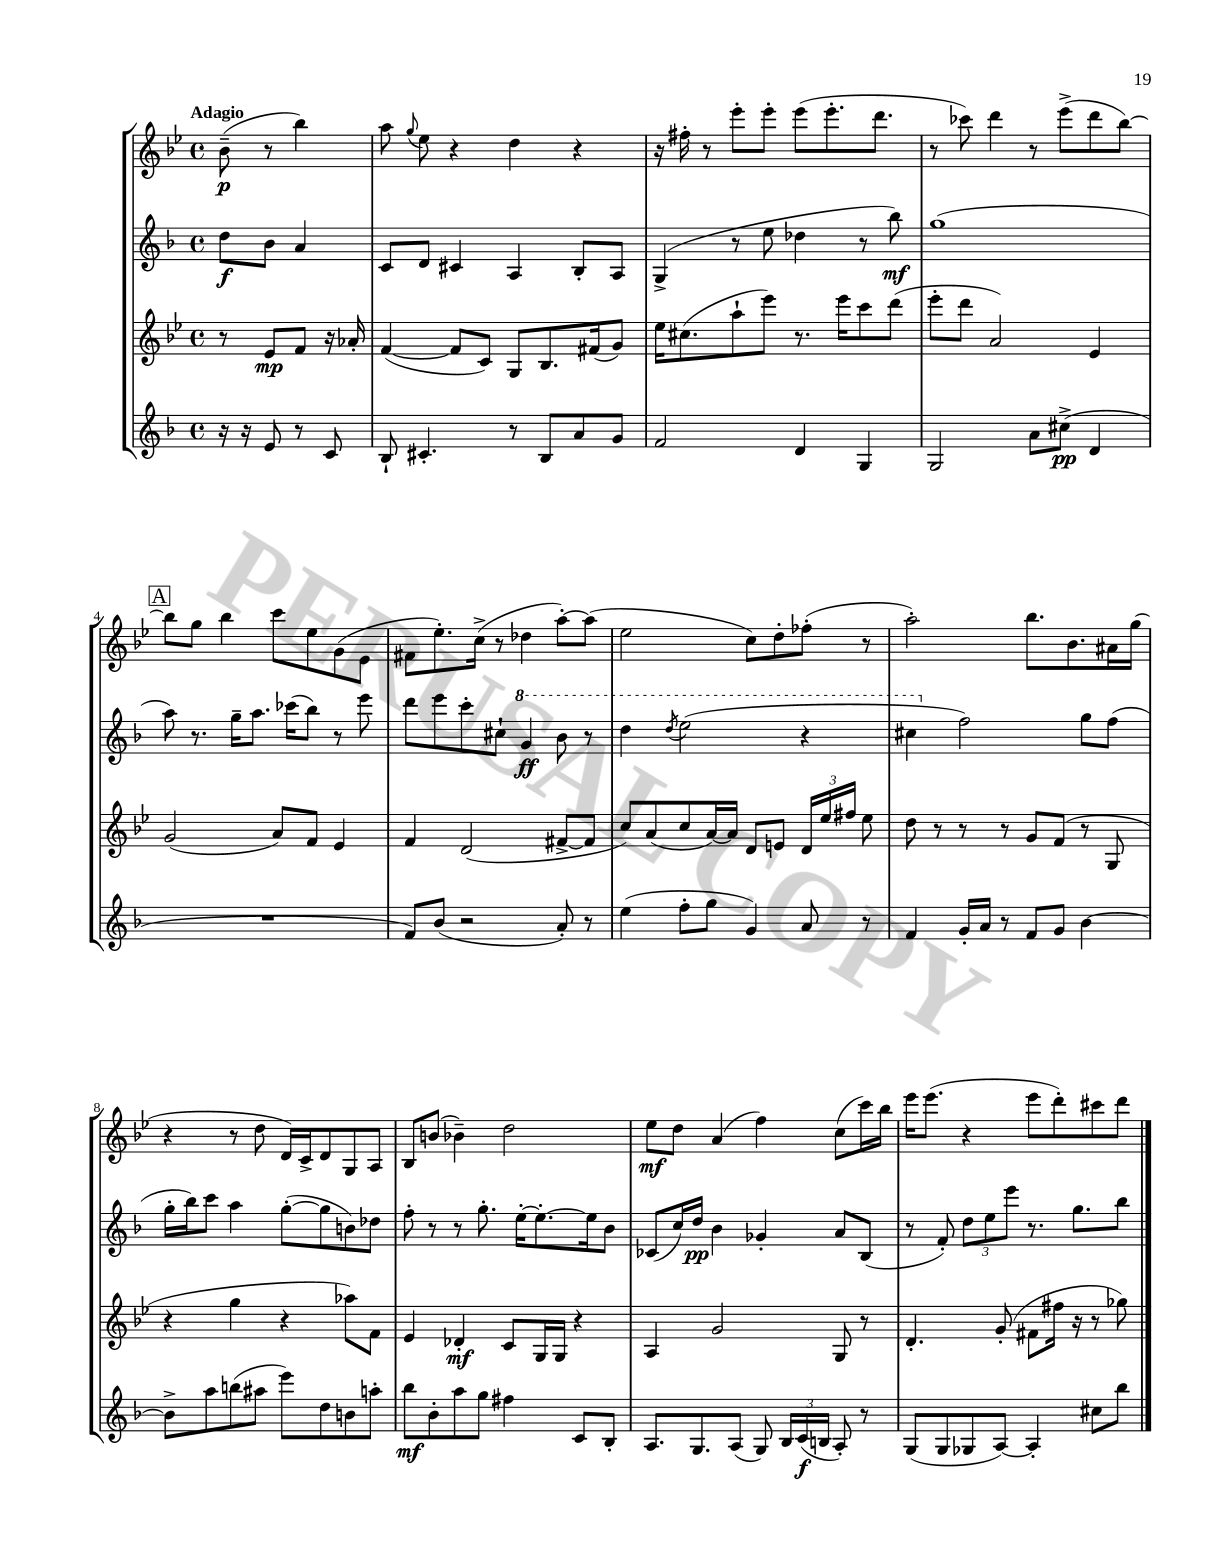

**kern	**kern	**kern	**kern
*staff4	*staff3	*staff2	*staff1
*clefG2	*clefG2	*clefG2	*clefG2
*k[b-]	*k[b-e-]	*k[b-]	*k[b-e-]
*M4/4	*M4/4	*M4/4	*M4/4
*met(c)	*met(c)	*met(c)	*met(c)
16r	8r	8dd	(8b-~
16r	.	.	.
8e	8e-	8b-	8r
8r	8f	4a	4bb-)
8c	16r	.	.
.	16a-'	.	.
=	=	=	=
8B-`	([4f	8c	8aa
.	.	.	8qqgg
4.c#'	.	8d	8ee-
.	8f]	4c#	4r
.	8c)	.	.
8r	8G	4A	4dd
8B-	8.B-	.	.
8a	.	8B-'	4r
.	(16f#	.	.
8g	8g)	8A	.
=	=	=	=
2f	16ee-	(4G^	16r
.	(8.cc#	.	16ff#'
.	.	.	8r
.	8aa`	8r	8eee-'
.	8eee-)	8ee	8eee-'
4d	8.r	4dd-	(8eee-
.	.	.	8.eee-'
.	16eee-	.	.
4G	8ccc	8r	.
.	.	.	8.ddd
.	(8ddd	8bb-)	.
=	=	=	=
2G	8eee-'	(1gg	8r
.	8ddd	.	8ccc-)
.	2a)	.	4ddd
8a	.	.	8r
(8cc#^	.	.	(8eee-^
4d	4e-	.	8ddd
.	.	.	[8bb-)
=	=	=	=
1r	(2g	8aa)	8bb-]
.	.	8.r	8gg
.	.	.	4bb-
.	.	16gg~	.
.	.	8.aa	.
.	8a)	.	8ccc
.	.	(16ccc-	.
.	8f	8bb-)	8ee-
.	4e-	8r	(8g
.	.	8eee	8e-
=	=	=	=
8f)	4f	8ddd	8f#
(8b-	.	8eee	8.ee-')
2r	(2d	8ccc'	.
.	.	.	(16cc^
.	.	8cc#`	8r
.	.	4gg	4dd-
8a')	[8f#^	8bb-	[8aa')
8r	8f#]	8r	(8aa]
=	=	=	=
(4ee	8cc)	4ddd	2ee-
.	(8a	.	.
.	.	8qddd	.
8ff'	8cc	(2eee	.
8gg	[16a)	.	.
.	16a]	.	.
4g)	8d	.	8cc)
.	8e	.	8dd'
8a	24d	4r	(8ff-'
.	24ee-	.	.
.	24ff#	.	.
8r	8ee-	.	8r
=	=	=	=
4f	8dd	4ccc#	2aa')
.	8r	.	.
16g'	8r	2ff)	.
16a	.	.	.
8r	8r	.	.
8f	8g	.	8.bb-
8g	(8f	.	.
.	.	.	8.b-
[4b-	8r	8gg	.
.	8G	(8ff	16a#
.	.	.	(16gg
=	=	=	=
8b-^]	4r	16gg'	4r
.	.	16bb-)	.
8aa	.	8ccc	.
(8bb	4gg	4aa	8r
8aa#	.	.	8dd
8eee)	4r	([8gg'	16d)
.	.	.	16c^
8dd	.	8gg]	8d
8b	8aa-)	8b)	8G
8aa'	8f	8dd-	8A
=	=	=	=
8bb-	4e-	8ff'	8B-
8b-'	.	8r	(8b
8aa	4d-'	8r	4b-~)
8gg	.	8.gg'	.
4ff#	8c	.	2dd
.	.	[16ee'	.
.	16G	8.ee'_	.
.	16G	.	.
8c	4r	.	.
.	.	16ee]	.
8B-'	.	8b-	.
=	=	=	=
8.A	4A	(8c-	8ee-
.	.	16cc)	8dd
8.G	.	16dd	.
.	2g	4b-	(4a
(8A	.	.	.
8G)	.	4g-'	4ff)
24B-	.	.	.
(24c	.	.	.
24B	.	.	.
8A')	8G	8a	(8cc
8r	8r	(8B-	16ccc)
.	.	.	16bb-
=	=	=	=
(8G	4.d'	8r	16eee-
.	.	.	(8.eee-
8G	.	8f')	.
8G-	.	12dd	4r
.	.	12ee	.
[8A)	(8g'	.	.
.	.	12eee	.
4A']	8f#	8.r	8eee-
.	16ff#	.	8ddd')
.	16r	8.gg	.
8cc#	8r	.	8ccc#
8bb-	8gg-)	8bb-	8ddd
==	==	==	==
*-	*-	*-	*-
